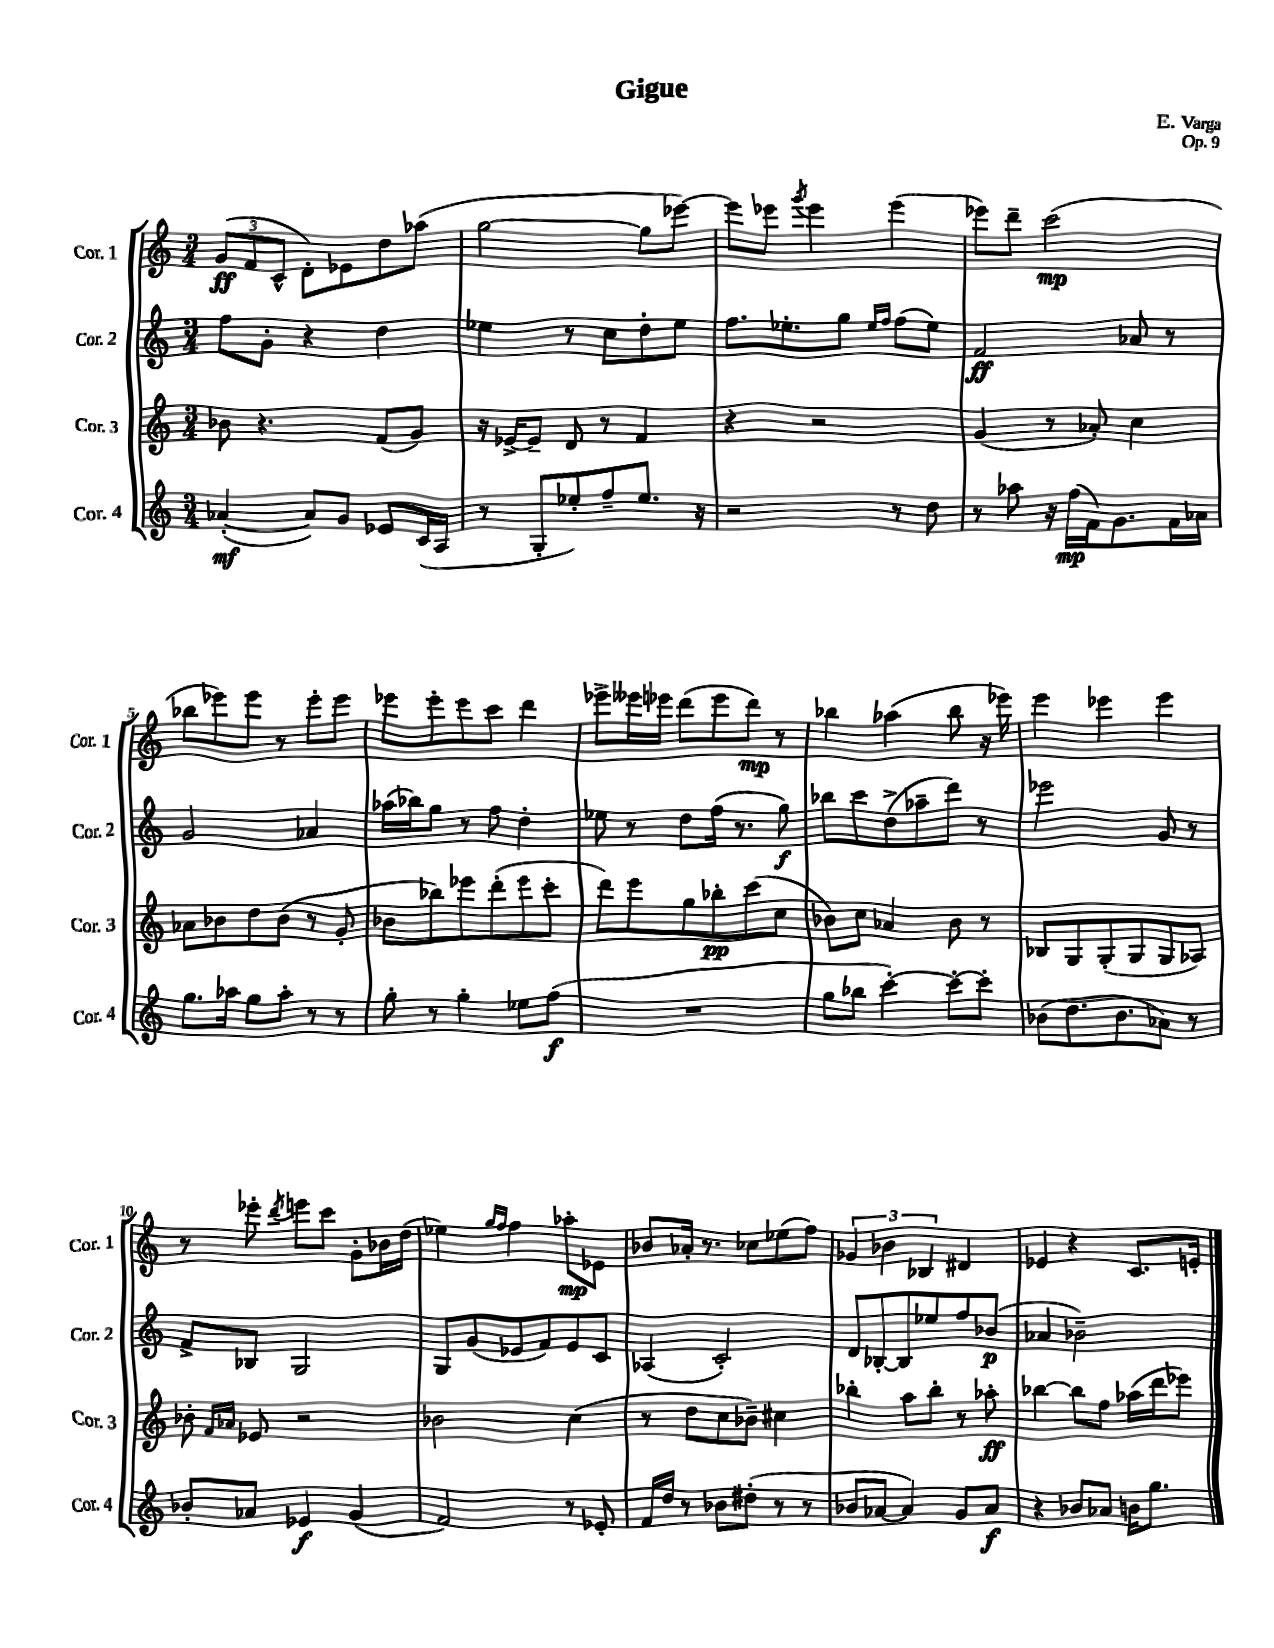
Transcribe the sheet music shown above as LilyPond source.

\header { title = "Gigue" composer = "E. Varga" opus = "Op. 9" }
<<
\new StaffGroup <<
\new Staff = "s0" \with { instrumentName = "Cor. 1" shortInstrumentName = "Cor. 1" } {
    \clef treble \key c \major \numericTimeSignature \time 3/4
    \tuplet 3/2 { g'8\ff( f'8 c'8-^ } d'8-.) ees'8 d''8 aes''8( |
    g''2~ g''8 ees'''8~) |
    ees'''8 ees'''8 \acciaccatura { g'''8 } ees'''4 ees'''4( |
    ees'''8) d'''8-- c'''2\mp( |
    bes''8 ees'''8) ees'''8 r8 ees'''8-. ees'''8 |
    ees'''8 ees'''8-. ees'''8 c'''8 d'''4 |
    ees'''8-> eeses'''16 ees'''16 d'''8( ees'''8 d'''8\mp) r8 |
    bes''4 aes''4( bes''8 r16 ees'''16) |
    e'''4 ees'''4 ees'''4 |
    r8 ees'''8-. \acciaccatura { d'''8 } e'''8 c'''8 g'8-. bes'16 d''16( |
    ees''4) \grace { g''16 f''16 } f''4 aes''8-.\mp ees'8 |
    bes'8 aes'16-. r8. ces''8 ees''8( f''8) |
    \tuplet 3/2 { ges'4 bes'4 bes4 } dis'4 |
    ees'4 r4 c'8. e'16-. \bar "|." |
}
\new Staff = "s1" \with { instrumentName = "Cor. 2" shortInstrumentName = "Cor. 2" } {
    \clef treble \key c \major \numericTimeSignature \time 3/4
    f''8 g'8-. r4 d''4 |
    ees''4 r8 c''8 d''8-. ees''8 |
    f''8. ees''8.-. g''8 \grace { ees''16 f''16 } f''8( ees''8) |
    f'2\ff aes'8 r8 |
    g'2 aes'4 |
    aes''16( bes''16) g''8 r8 f''8 d''4-. |
    ees''8 r8 d''8 f''16( r8. g''8\f) |
    bes''8 c'''8 d''8->( aes''8-- d'''8) r8 |
    ees'''2 g'8 r8 |
    f'8-> bes8 g2 |
    g8 g'8( ees'8 f'8) ees'8 c'8 |
    aes4( c'2-.) |
    d'8 bes8~-. bes8 ees''8 f''8 bes'8\p( |
    aes'4 bes'2--) \bar "|." |
}
\new Staff = "s2" \with { instrumentName = "Cor. 3" shortInstrumentName = "Cor. 3" } {
    \clef treble \key c \major \numericTimeSignature \time 3/4
    bes'8 r4. f'8( g'8) |
    r16 ees'16~-> ees'8-- d'8 r8 f'4 |
    r4 r2 |
    g'4( r8 aes'8-.) c''4 |
    aes'8 bes'8 d''8 bes'8( r8 g'8-. |
    bes'8 bes''8) ees'''8 d'''8-.( ees'''8 c'''8-. |
    d'''8) e'''8 g''8 bes''8-.\pp c'''8( c''8 |
    bes'8) c''8 aes'4 bes'8 r8 |
    bes8 g8 g8-.( g8 g8 aes8) |
    bes'8-. \grace { f'16 aes'16 } ees'8 r2 |
    bes'2 c''4( |
    r8 d''8 c''8 bes'8--) cis''4 |
    bes''4-. a''8 bes''8-. r8 aes''8-.\ff |
    bes''4~ bes''8 f''8 aes''16( d'''16 ees'''8) \bar "|." |
}
\new Staff = "s3" \with { instrumentName = "Cor. 4" shortInstrumentName = "Cor. 4" } {
    \clef treble \key c \major \numericTimeSignature \time 3/4
    aes'4~-.\mf( aes'8) g'8 ees'8 c'16( a16 |
    r8 g8-. ees''8-.) f''8-- ees''8. r16 |
    r2 r8 d''8 |
    r8 aes''8 r16 f''16\mp( f'16) g'8. f'16 aes'16 |
    g''8. aes''16 g''8 aes''8-. r8 r8 |
    g''8-. r8 g''4-. ees''8 f''8\f( |
    R2. |
    g''8 bes''8 c'''4~-.) c'''8~-. c'''8-. |
    bes'8( d''8. bes'8. aes'8) r8 |
    bes'8-. aes'8 ees'4\f g'4( |
    f'2) r8 ees'8-. |
    f'16 d''16 r8 bes'8 dis''8-.( r8 r8 |
    bes'8 aes'8~ aes'4) g'8 aes'8\f |
    r4 bes'8 aes'8 b'16 g''8. \bar "|." |
}
>>
>>
